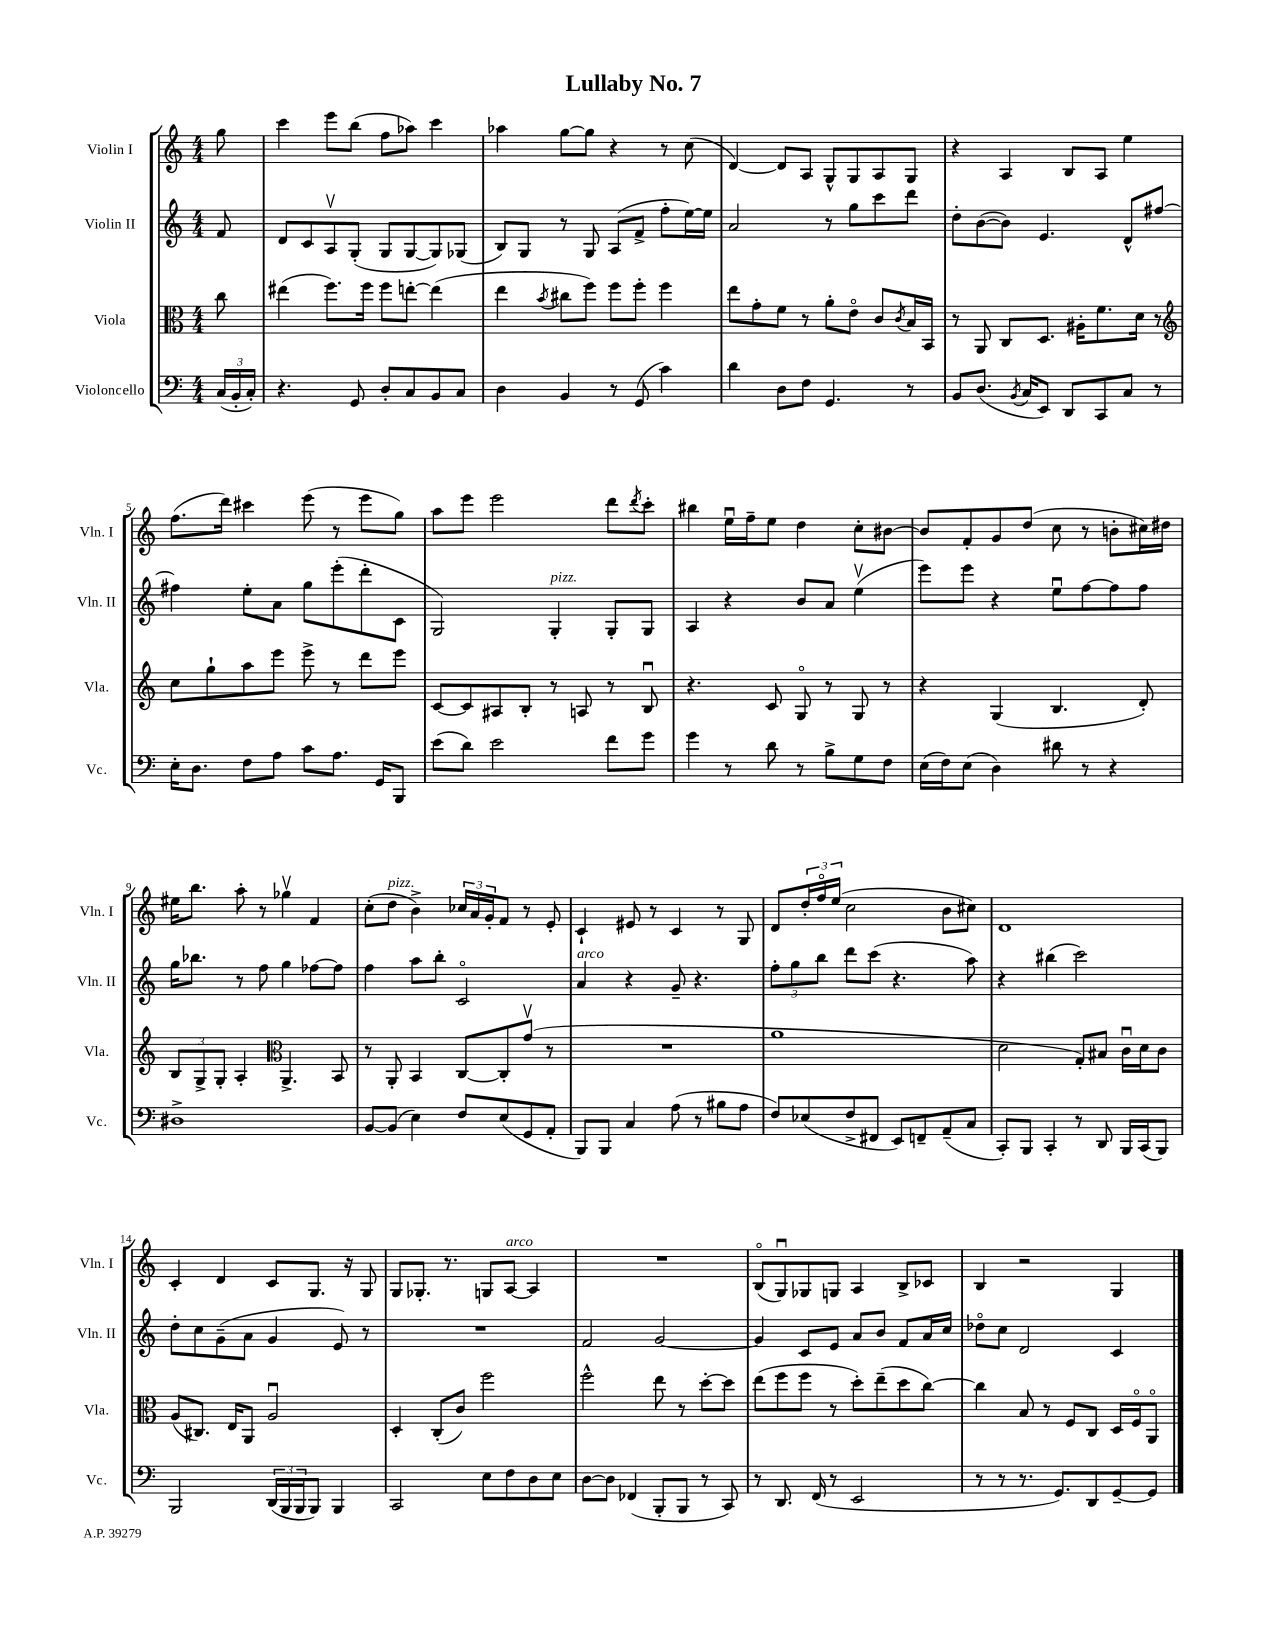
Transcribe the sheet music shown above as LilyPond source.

\header { title = "Lullaby No. 7" }
<<
\new StaffGroup <<
\new Staff = "s0" \with { instrumentName = "Violin I" shortInstrumentName = "Vln. I" } {
    \clef treble \key c \major \numericTimeSignature \time 4/4 \partial 8
    g''8 |
    c'''4 e'''8 b''8( f''8 aes''8) c'''4 |
    aes''4 g''8~ g''8 r4 r8 c''8( |
    d'4~) d'8 a8 g8-^ g8 a8 g8 |
    r4 a4 b8 a8 e''4 |
    f''8.( d'''16) cis'''4 e'''8( r8 e'''8 g''8) |
    a''8 e'''8 e'''2 d'''8 \acciaccatura { d'''8 } c'''8-. |
    bis''4 e''16\downbow f''16-- e''8 d''4 c''8-. bis'8~ |
    bis'8 f'8-. g'8 d''8( c''8 r8 b'8-. cis''16) dis''16 |
    eis''16 b''8. a''8-. r8 ges''4\upbow f'4 |
    c''8-.( d''8^\markup { \italic "pizz." } b'4->) \tuplet 3/2 { ces''16 a'16 g'16-. } f'8 r8 e'8-. |
    c'4-! eis'8 r8 c'4 r8 g8 |
    d'8 \tuplet 3/2 { d''16-. f''16\flageolet e''16( } c''2 b'8 cis''8) |
    d'1 |
    c'4-. d'4 c'8 g8. r16 g8 |
    g8 ges8.-. r8. g8 a8~^\markup { \italic "arco" } a4 |
    R1 |
    b8\flageolet( g8\downbow) ges8 g8 a4 b8-> ces'8 |
    b4 r2 g4 \bar "|." |
}
\new Staff = "s1" \with { instrumentName = "Violin II" shortInstrumentName = "Vln. II" } {
    \clef treble \key c \major \numericTimeSignature \time 4/4 \partial 8
    f'8 |
    d'8 c'8 a8\upbow g8-.( g8 g8~ g8) ges8( |
    b8) g8 r8 g8 a8( f'8-> f''8-. e''16~) e''16 |
    a'2 r8 g''8 c'''8 d'''8 |
    d''8-. b'8~( b'8) e'4. d'8-^ fis''8~ |
    fis''4 e''8-. a'8 g''8 e'''8-.( d'''8-. c'8 |
    g2) g4-.^\markup { \italic "pizz." } g8-. g8 |
    a4 r4 b'8 a'8 e''4\upbow( |
    e'''8) e'''8 r4 e''8\downbow f''8~ f''8 f''8 |
    g''16 bes''8. r8 f''8 g''4 fes''8~ fes''8 |
    f''4 a''8 b''8-. c'2\flageolet |
    a'4^\markup { \italic "arco" } r4 g'8-- r4. |
    \tuplet 3/2 { f''8-. g''8 b''8 } d'''8 c'''8( r4. a''8) |
    r4 bis''4( c'''2) |
    d''8-. c''8 g'8--( a'8 g'4 e'8) r8 |
    R1 |
    f'2 g'2~ |
    g'4 c'8 e'8 a'8 b'8 f'8 a'16 c''16 |
    des''8\flageolet c''8 d'2 c'4 \bar "|." |
}
\new Staff = "s2" \with { instrumentName = "Viola" shortInstrumentName = "Vla." } {
    \clef alto \key c \major \numericTimeSignature \time 4/4 \partial 8
    c''8 |
    eis''4( f''8.) f''16 f''8 e''8~-. e''4( |
    e''4 \acciaccatura { b'8 } cis''8 f''8) f''8 f''8-. f''4 |
    e''8 g'8-. f'8 r8 a'8-. e'8\flageolet c'8 \acciaccatura { c'8 } b16 b,16 |
    r8 a,8 c8 d8. ais16-. f'8. d'16 r8 |
    \clef treble c''8 g''8-! a''8 e'''8 e'''8-> r8 d'''8 e'''8 |
    c'8~ c'8 ais8 b8-. r8 a8 r8 b8\downbow |
    r4. c'8 g8\flageolet r8 g8 r8 |
    r4 g4( b4. d'8-.) |
    \tuplet 3/2 { b8 g8-> g8-. } a4-. \clef alto a,4.-> b,8 |
    r8 a,8-. b,4 c8~ c8-. g'8\upbow( r8 |
    R1 |
    a'1 |
    d'2 g8-.) bis8 c'16\downbow d'16 c'8 |
    a8( cis8.) e16 a,8 a2\downbow |
    d4-. c8-.( c'8) f''2 |
    f''2-^ e''8 r8 d''8~-. d''8 |
    e''8( f''8 f''8 r8 d''8-.) e''8--( d''8 c''8~) |
    c''4 b8 r8 f8 c8 d16 f16\flageolet a,8\flageolet \bar "|." |
}
\new Staff = "s3" \with { instrumentName = "Violoncello" shortInstrumentName = "Vc." } {
    \clef bass \key c \major \numericTimeSignature \time 4/4 \partial 8
    \tuplet 3/2 { c16( b,16-. c16-.) } |
    r4. g,8 d8-. c8 b,8 c8 |
    d4 b,4 r8 g,8( c'4) |
    d'4 d8 f8 g,4. r8 |
    b,8 d8.( \acciaccatura { b,8 } c16 e,8) d,8 c,8 c8 r8 |
    e16-. d8. f8 a8 c'8 a8. g,16 b,,8 |
    e'8( d'8) e'2 f'8 g'8 |
    g'4 r8 d'8 r8 b8-> g8 f8 |
    e16( f16) e8( d4) dis'8 r8 r4 |
    dis1-> |
    b,8~ b,8( e4) f8 e8( g,8 a,8-. |
    b,,8) b,,8 c4 a8( r8 bis8 a8 |
    f8) ees8( f8-> fis,8 e,8) f,8-- a,8--( c8 |
    c,8-.) b,,8 c,4-. r8 d,8 b,,16 c,16( b,,8) |
    b,,2 \tuplet 3/2 { d,16( b,,16 b,,16 } b,,8) b,,4 |
    c,2 e8 f8 d8 e8 |
    d8~ d8 fes,4( b,,8-. b,,8 r8 c,8) |
    r8 d,8. f,16( r8 e,2 |
    r8 r8 r8. g,8.) d,8 g,8~-- g,8 \bar "|." |
}
>>
>>
